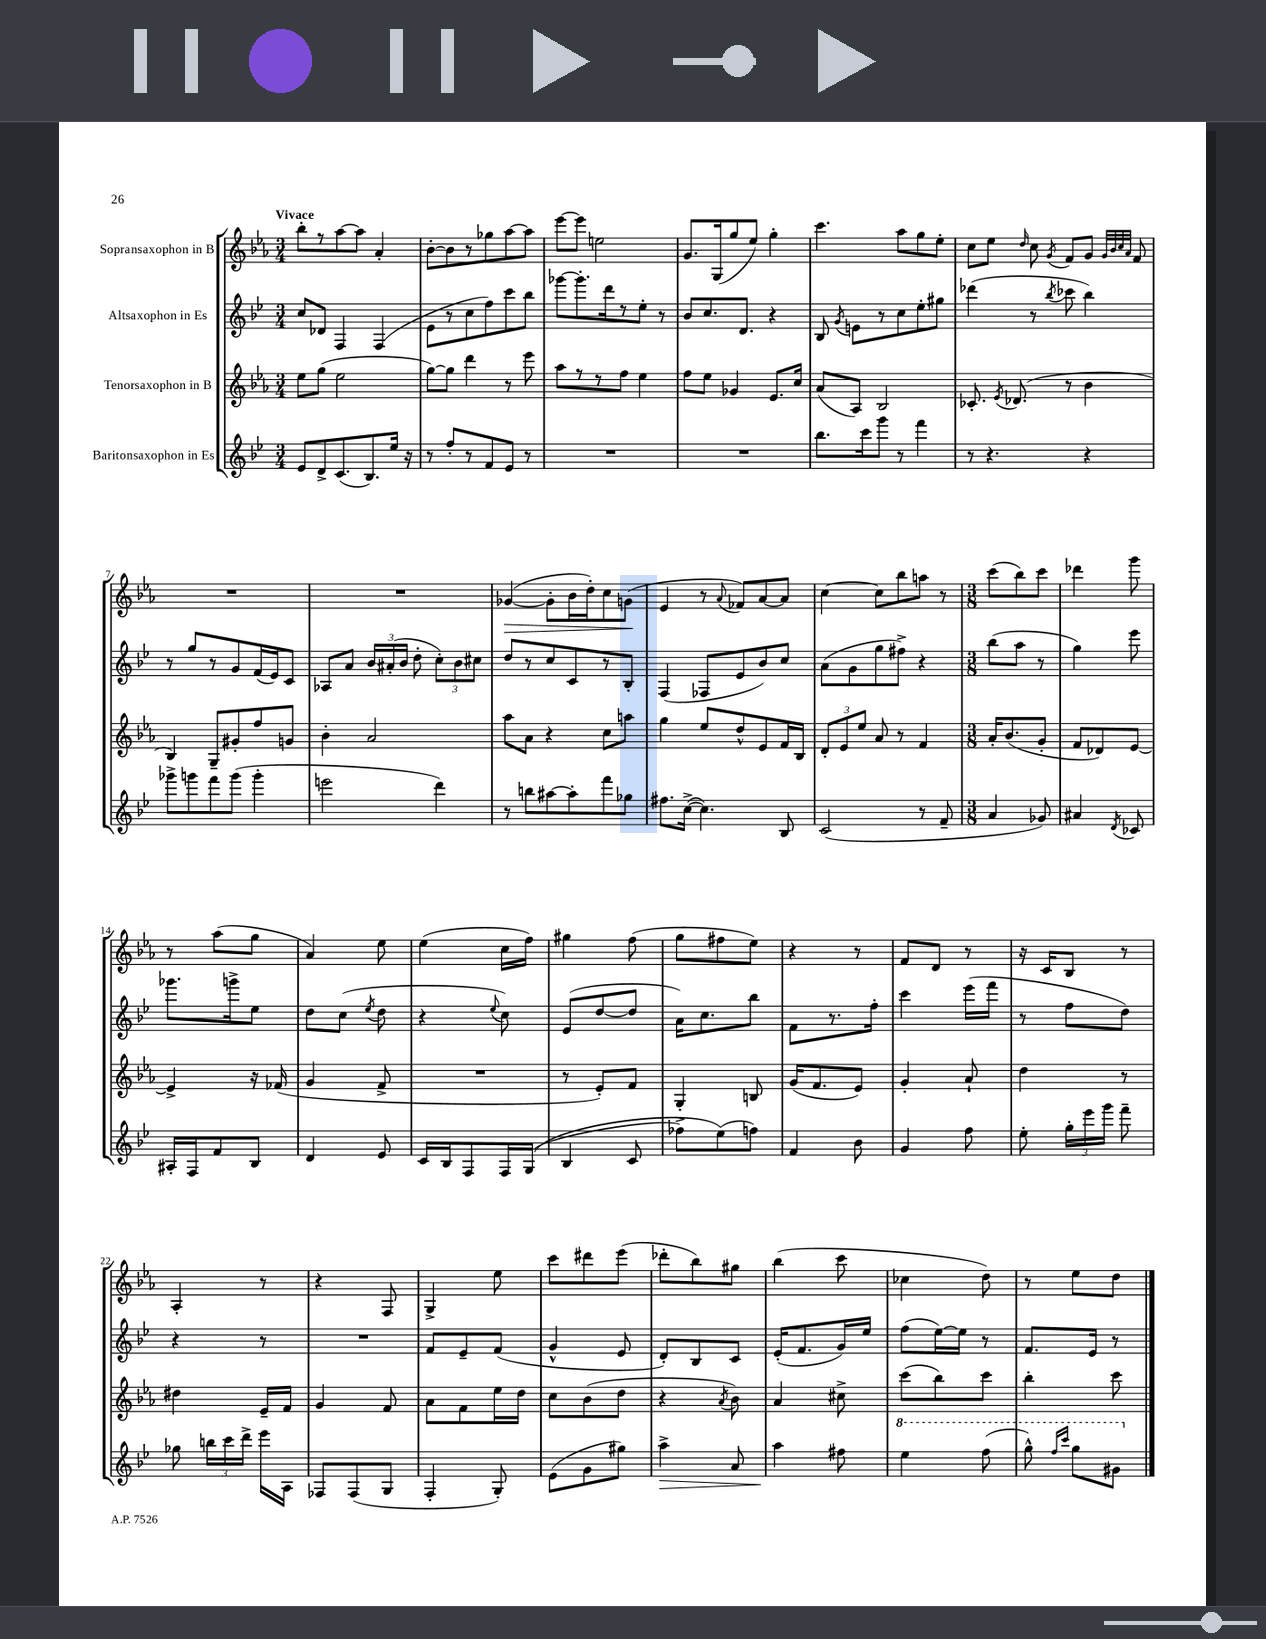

**kern	**dynam	**kern	**kern	**kern	**dynam
*part4	*part4	*part3	*part2	*part1	*part1
*staff4	*staff4	*staff3	*staff2	*staff1	*staff1
*I"Baritonsaxophon in Es	*	*I"Tenorsaxophon in B	*I"Altsaxophon in Es	*I"Sopransaxophon in B	*
*clefG2	*	*clefG2	*clefG2	*clefG2	*
*k[b-e-]	*	*k[b-e-a-]	*k[b-e-]	*k[b-e-a-]	*
*M3/4	*	*M3/4	*M3/4	*M3/4	*
=1	=1	=1	=1	=1	=1
!	!	!	!	!LO:TX:a:B:t=Vivace	!
8e-/L	.	8ee-\L	8cc/L	8bb-'\L	.
8d^/	.	(8gg\J	8d-X/J	8r	.
(8.c/	.	2ee-\	4F/	[8aa-\	.
.	.	.	.	8aa-\J]	.
8.B-/)	.	.	.	.	.
.	.	.	(4F/	4a-'/	.
16ee-/Jk	.	.	.	.	.
16r	.	.	.	.	.
=2	=2	=2	=2	=2	=2
8r	.	[8gg\L)	8e-\L	[8b-'\L	.
8ff'/L	.	8gg\J]	8r	8b-\]	.
8r	.	4ddd\	8cc\	8r	.
8f/	.	.	8ff\)	8gg-X\	.
8e-/J	.	8r	8ccc\	[8aa-\	.
8r	.	8eee-\	8bb-\J	8aa-\J]	.
=3	=3	=3	=3	=3	=3
2.r	.	8aa-\L	[8ggg-X\L	[8eee-\L	.
.	.	8r	8.ggg-'\]	8eee-\J]	.
.	.	8r	.	2een\	.
.	.	.	16ddd\k	.	.
.	.	8ff\J	8r	.	.
.	.	4ee-\	8ee-'\J	.	.
.	.	.	8r	.	.
=4	=4	=4	=4	=4	=4
2.r	.	8ff\L	8b-/L	8.g/L	.
.	.	8ee-\J	8.cc/	.	.
.	.	.	.	(16G/k	.
.	.	4g-X/	.	8gg/	.
.	.	.	8.d/J	.	.
.	.	.	.	8ee-/J)	.
.	.	8.e-/L	4r	4gg'\	.
.	.	16cc/Jk	.	.	.
=5	=5	=5	=5	=5	=5
8.bb-\L	.	(8a-/L	8B-/	4.ccc\	.
.	.	.	8qg/	.	.
.	.	8A-/J)	8en\L	.	.
16ccc\k	.	.	.	.	.
8ggg\J	.	2B-/	8r	.	.
8r	.	.	8cc\	8aa-\L	.
4fff\	.	.	8ee-'\	8gg\	.
.	.	.	8gg#X\J	8ee-'\J	.
=6	=6	=6	=6	=6	=6
8r	.	8.c-X'/	(4ddd-X\	8cc\L	.
4.r	.	.	.	8ee-\J	.
.	.	8qe-/	.	.	.
.	.	(8.d-X/	.	.	.
.	.	.	.	16qqdd/	.
.	.	.	8r	8cc\	.
.	.	.	8qbb-/	8qg/	.
.	.	8r	8ccc-X\	8f/L	.
4r	.	4b-\	4bb-\)	8g/J	.
.	.	.	.	32qqg/LLL	.
.	.	.	.	32qqb-/	.
.	.	.	.	32qqcc/	.
.	.	.	.	32qqa-/JJJ	.
.	.	.	.	8f/	.
!!LO:LB:g=z
=7	=7	=7	=7	=7	=7
8ggg-X^\L	.	4B-/)	8r	2.r	.
8gggn\	.	.	8gg/L	.	.
8fff\	.	8G~/L	8r	.	.
(8ggg\J	.	8g#X'/	8g/	.	.
4ggg'\	.	8ff/	(16f/L	.	.
.	.	.	16e-/J)	.	.
.	.	8gn/J	8c/J	.	.
=8	=8	=8	=8	=8	=8
2eeen\	.	4b-'\	8A-X/L	2.r	.
.	.	.	8a/J	.	.
.	.	2a-/	24b-/LL	.	.
.	.	.	(24a#X'/	.	.
.	.	.	24b-/JJ	.	.
.	.	.	8dd'\	.	.
4ddd\)	.	.	12cc'\L)	.	.
.	.	.	12b-\	.	.
.	.	.	12cc#X\J	.	.
=9	=9	=9	=9	=9	=9
!	!	!	!	!	!LO:HP:b
8r	.	8aa-\L	8dd/L	([4g-X/	>
8bbn\L	.	8a-\J	8r	.	.
[8aa#X\	.	4r	8cc/	8g-'\L]	.
8aa#'\]	.	.	8c/	16b-\L	.
.	.	.	.	16dd'\J)	.
8fff\	.	8cc\L	8r	8cc\	.
8gg-X\J	.	8aan\J	8B-'/J	(8gn\J	.
.	.	.	.	.	]
=10	=10	=10	=10	=10	=10
8.ff#X\L	.	4gg\	(4F/	4e-/	.
([16cc^\Jk	.	.	.	.	.
4.cc\])	.	8ee-/L	8F-X/L	8r	.
.	.	.	.	8qqa-/	.
.	.	8dd^^/	8e-/	8f-X/L)	.
.	.	8e-/	8b-/)	[8a-/	.
8B-/	.	16f/L	8cc/J	8a-/J]	.
.	.	16B-/JJ	.	.	.
=11	=11	=11	=11	=11	=11
(2c/	.	12d'/L	(8a\L	[4cc\	.
.	.	12e-/	.	.	.
.	.	.	8g\	.	.
.	.	12ee-/J	.	.	.
.	.	8a-/	8gg\	8cc\L]	.
.	.	8r	8ff#X^\J)	8bb-\	.
8r	.	4f/	4r	8aan\J	.
8f~/	.	.	.	8r	.
=12	=12	=12	=12	=12	=12
*M3/8	*	*M3/8	*M3/8	*M3/8	*
4a/	.	16a-'/KL	(8bb-\L	(8ccc\L	.
.	.	(8.b-/	.	.	.
.	.	.	8aa\J	8bb-\)	.
8g-X/)	.	8g'/J	8r	8ccc\J	.
=13	=13	=13	=13	=13	=13
4a#X/	.	8f/L	4gg\)	4ddd-X\	.
.	.	8d-X/)	.	.	.
8qd/	.	.	.	.	.
8c-X/	.	[8e-/J	8eee-\	8ggg\	.
!!LO:LB:g=z
=14	=14	=14	=14	=14	=14
16A#X'/LL	.	4e-^/]	8.ggg-X\L	8r	.
16F/J	.	.	.	.	.
8f/	.	.	.	(8aa-\L	.
.	.	.	16gggn^\k	.	.
8B-/J	.	16r	8ee-\J	8gg\J	.
.	.	(16f-X/	.	.	.
=15	=15	=15	=15	=15	=15
4d/	.	4g/	8dd\L	4a-/)	.
.	.	.	(8cc\J	.	.
.	.	.	8qee-/	.	.
8e-/	.	8f^/	8dd\	8ee-\	.
=16	=16	=16	=16	=16	=16
16c/LL	.	4.r	4r	(4ee-\	.
16B-/J	.	.	.	.	.
8F/	.	.	.	.	.
.	.	.	8qqee-/	.	.
16F/L	.	.	8cc\)	16cc\LL	.
((16G/JJ	.	.	.	16ff\JJ)	.
=17	=17	=17	=17	=17	=17
4B-/	.	8r	(8e-/L	4gg#X\	.
.	.	8e-'/L)	[8dd/	.	.
8c/	.	8f/J	8dd/J]	(8ff\	.
=18	=18	=18	=18	=18	=18
8ff-X^\L)	.	4G'/	16a\KL)	8gg\L	.
.	.	.	8.cc\	.	.
(8ee-\)	.	.	.	8ff#X\	.
8ffn\J)	.	8Bn/	8bb-\J	8ee-\J)	.
=19	=19	=19	=19	=19	=19
4f/	.	(16g/KL	8f\L	4r	.
.	.	8.f/	.	.	.
.	.	.	8.r	.	.
8b-\	.	8e-/J)	.	8r	.
.	.	.	16ff'\Jk	.	.
=20	=20	=20	=20	=20	=20
4g/	.	4g'/	4ccc\	8f/L	.
.	.	.	.	8d/J	.
8ff\	.	8a-`/	(16eee-\LL	8r	.
.	.	.	16fff\JJ	.	.
=21	=21	=21	=21	=21	=21
8ee-'\	.	4dd\	8r	16r	.
.	.	.	.	16c/KL	.
24gg'\LL	.	.	8ff\L	8B-/J	.
24eee-\	.	.	.	.	.
24ggg\JJ	.	.	.	.	.
8fff~\	.	8r	8dd\J)	8r	.
!!LO:LB:g=z
=22	=22	=22	=22	=22	=22
8gg-X\	.	4dd#X\	4r	4A-'/	.
24bbn\LL	.	.	.	.	.
24ccc\	.	.	.	.	.
24ddd^\JJ	.	.	.	.	.
16eee-\LL	.	16e-~/LL	8r	8r	.
16A\JJ	.	16f/JJ	.	.	.
=23	=23	=23	=23	=23	=23
8F-X/L	.	4g/	4.r	4r	.
(8F-/	.	.	.	.	.
8G/J	.	8f/	.	8F/	.
=24	=24	=24	=24	=24	=24
4F'/	.	8a-\L	8f/L	4G^/	.
.	.	8f\	8e-~/	.	.
8G'/)	.	16ee-\L	(8f/J	8ee-\	.
.	.	16dd\JJ	.	.	.
=25	=25	=25	=25	=25	=25
(8e-\L	.	8cc\L	4g^^/	8ccc\L	.
8g\	.	(8b-\	.	8ddd#X\	.
8gg#X\J)	.	8dd\J	8e-/	(8eee-\J	.
=26	=26	=26	=26	=26	=26
!	!LO:HP:b	!	!	!	!
4aa^\	>	4r	8d'/L)	8ddd-X'\L	.
.	.	.	8B-/	8bb-\)	.
.	.	8qa-/	.	.	.
8a/	.	8b-\)	8c/J	8gg#X\J	.
=27	=27	=27	=27	=27	=27
4aa\	.	4a-/	(16e-'/KL	(4bb-\	.
.	.	.	8.f/	.	.
8ff#X\	]	8cc#X^\	16g/L)	8ccc\	.
.	.	.	16ee-/JJ	.	.
=28	=28	=28	=28	=28	=28
*8va	*	*	*	*	*
4eee-\	.	(8ccc\L	(8ff\L	4cc-X\	.
.	.	8bb-\)	[16ee-\L)	.	.
.	.	.	16ee-\JJ]	.	.
(8fff\	.	8ccc\J	8r	8dd\)	.
=29	=29	=29	=29	=29	=29
8ggg^^\)	.	4bb-'\	8.f/L	8r	.
16qqfff/LL	.	.	.	.	.
16qqcccc/JJ	.	.	.	.	.
8ggg\L	.	.	.	8ee-\L	.
.	.	.	16e-/Jk	.	.
8gg#X\J	.	8ccc\	8r	8dd\J	.
*X8va	*	*	*	*	*
==	==	==	==	==	==
*-	*-	*-	*-	*-	*-
